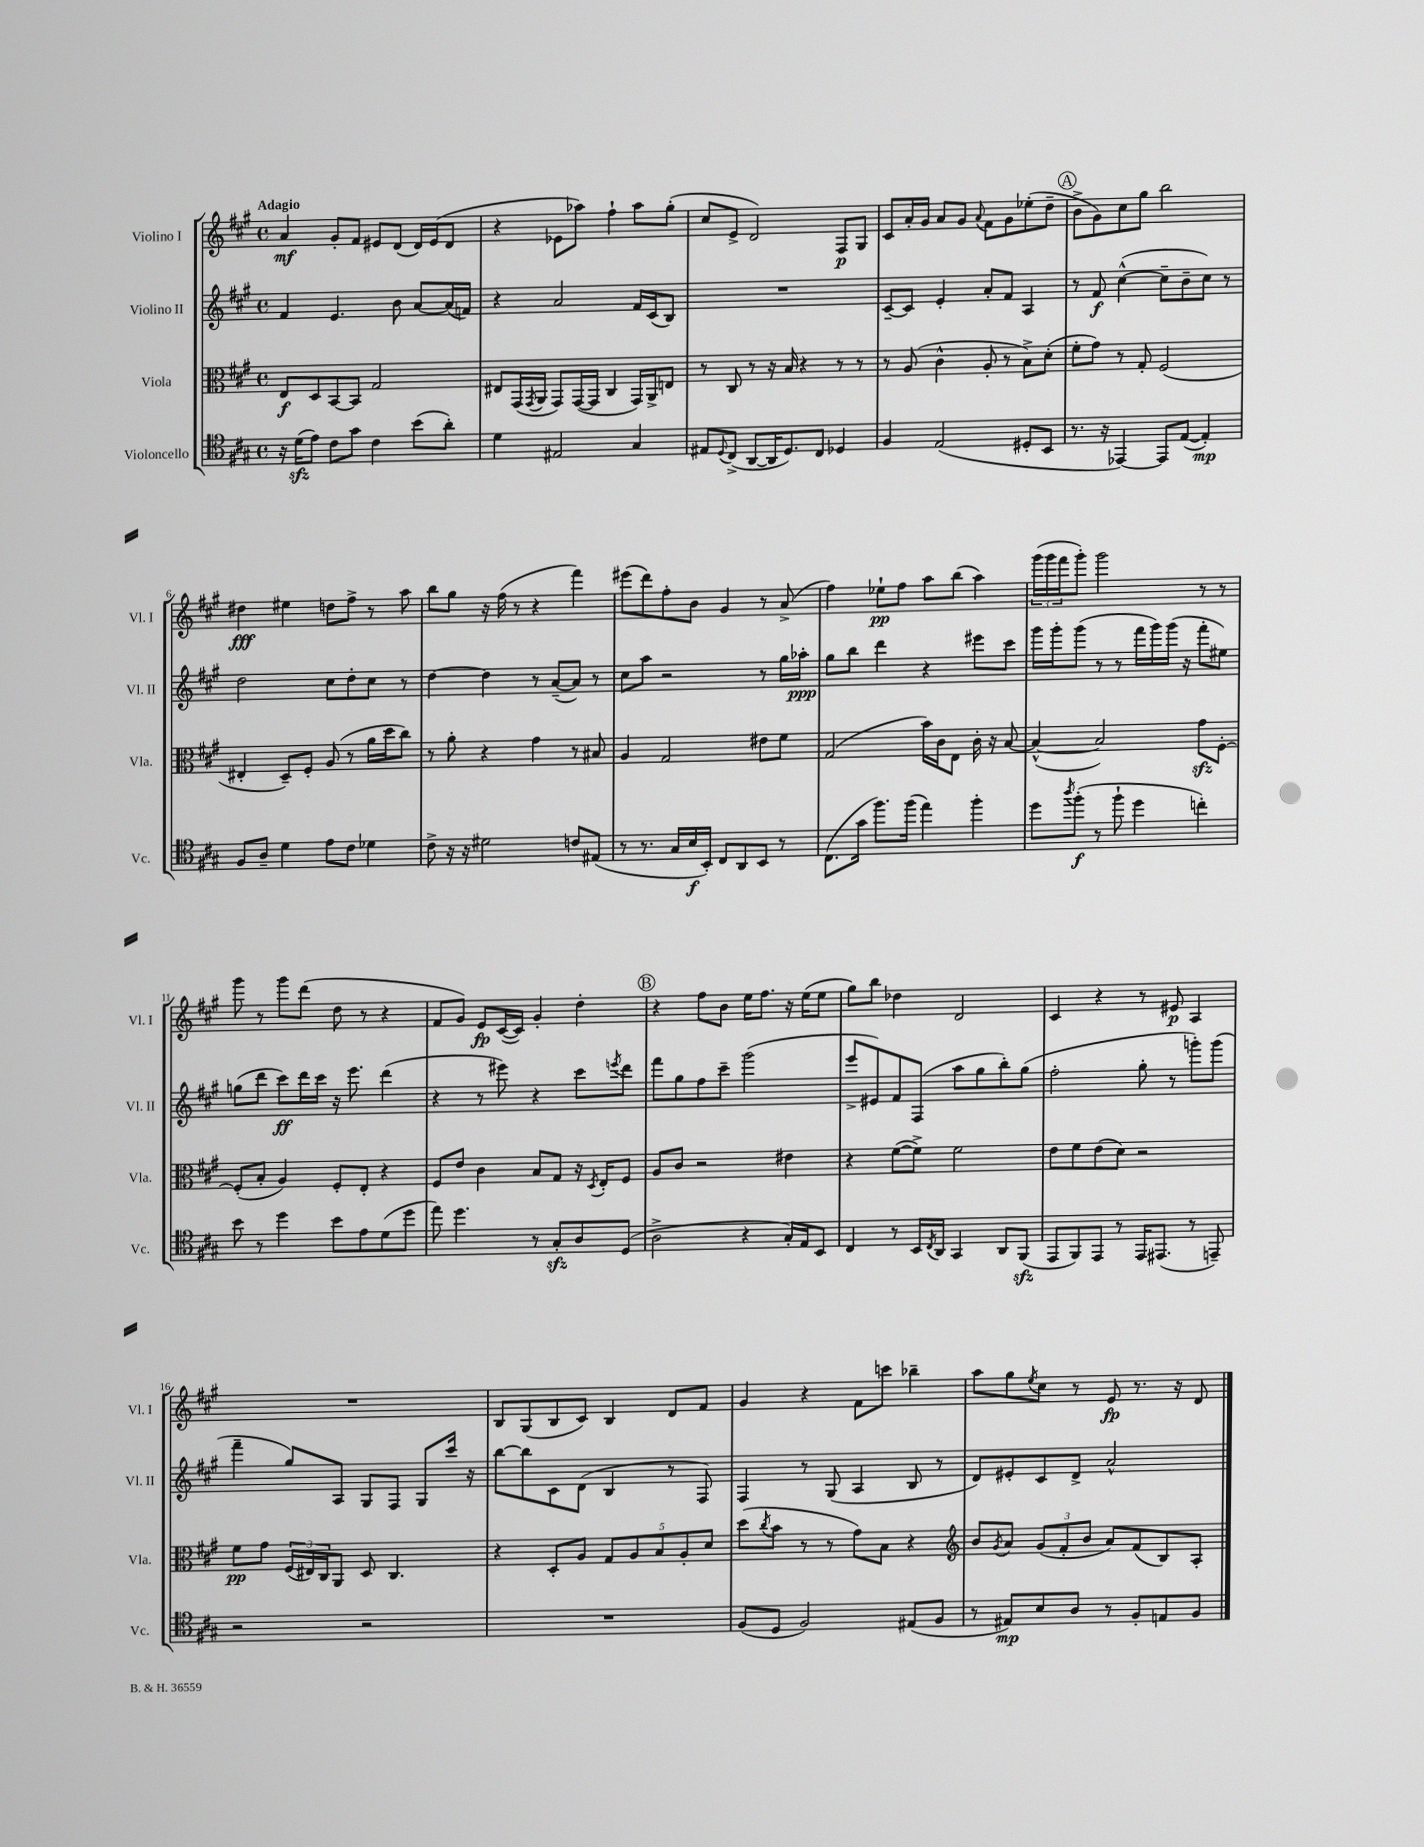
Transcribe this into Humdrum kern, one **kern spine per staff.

**kern	**dynam	**kern	**dynam	**kern	**dynam	**kern	**dynam
*part4	*part4	*part3	*part3	*part2	*part2	*part1	*part1
*staff4	*staff4	*staff3	*staff3	*staff2	*staff2	*staff1	*staff1
*I"Violoncello	*	*I"Viola	*	*I"Violino II	*	*I"Violino I	*
*I'Vc.	*	*I'Vla.	*	*I'Vl. II	*	*I'Vl. I	*
*clefC4	*	*clefC3	*	*clefG2	*	*clefG2	*
*k[f#c#g#]	*	*k[f#c#g#]	*	*k[f#c#g#]	*	*k[f#c#g#]	*
*M4/4	*	*M4/4	*	*M4/4	*	*M4/4	*
*met(c)	*	*met(c)	*	*met(c)	*	*met(c)	*
=1	=1	=1	=1	=1	=1	=1	=1
!	!	!	!	!	!	!LO:TX:a:B:t=Adagio	!
16r	.	8E/L	f	4f#/	.	4a/	mf
(16dzz\KL	.	.	.	.	.	.	.
8e\J)	.	8D/	.	.	.	.	.
8c#\L	.	[8BB/	.	4.e/	.	8g#'/L	.
8g#\J	.	8BB/J]	.	.	.	8f#/J	.
4c#\	.	2G#/	.	.	.	8e#X/L	.
.	.	.	.	8b\	.	(8d/J	.
(8b\L	.	.	.	[8a/L	.	16d/LL)	.
.	.	.	.	.	.	(16e#/J	.
8a'\J)	.	.	.	(16a/L]	.	8d/J	.
.	.	.	.	16fn/JJ)	.	.	.
=2	=2	=2	=2	=2	=2	=2	=2
4d\	.	8E#X/L	.	4r	.	4r	.
.	.	(16GG#/L	.	.	.	.	.
.	.	8qGG#/	.	.	.	.	.
.	.	16AA/JJ	.	.	.	.	.
2E#X/	.	8GG#/L)	.	2a/	.	8e-X\L	.
.	.	([16GG#/L	.	.	.	8aa-X\J)	.
.	.	16GG#/JJ]	.	.	.	.	.
.	.	4C#/	.	.	.	4ff#`\	.
4G#/	.	16GG#/LL)	.	16f#/LL	.	8aa-\L	.
.	.	16AA^/J	.	(16c#/J	.	.	.
.	.	8En/J	.	8B/J)	.	(8gg#'\J	.
=3	=3	=3	=3	=3	=3	=3	=3
8E#X/L	.	8r	.	1r	.	8cc#/L	.
8qqD/	.	.	.	.	.	.	.
(8C#^/J	.	8C#/	.	.	.	8e^/J	.
[8AA/L	.	8r	.	.	.	2d/)	.
16AA/K]	.	16r	.	.	.	.	.
8.D/)	.	16B/	.	.	.	.	.
.	.	4r	.	.	.	.	.
8C#/J	.	.	.	.	.	.	.
4D-X/	.	8r	.	.	.	8F#/L	p
.	.	8r	.	.	.	8G#/J	.
=4	=4	=4	=4	=4	=4	=4	=4
4F#/	.	8r	.	[8c#~/L	.	8c#/L	.
.	.	(8A/	.	8c#/J]	.	16a'/L	.
.	.	.	.	.	.	16g#/JJ	.
(2E/	.	4c#^^\	.	4e'/	.	8a/L	.
.	.	.	.	.	.	8g#/J	.
.	.	.	.	.	.	8qqa/	.
.	.	8A'/	.	8a'/L	.	8f#\L	.
.	.	8r	.	8f#/J	.	8g#\	.
8D#X'/L	.	8B^\L)	.	4A/	.	(8ee-X'\	.
8BB/J	.	(8d'\J	.	.	.	8dd~\J	.
!!LO:REH:place=s1:t=A
=5	=5	=5	=5	=5	=5	=5	=5
8.r	.	8f#'\L	.	8r	.	8b^\L	.
.	.	8g#\J)	.	8f#/	f	8g#\)	.
16r	.	.	.	.	.	.	.
[4EE-X/)	.	8r	.	([4cc#^^\	.	8cc#\	.
.	.	8G#'/	.	.	.	8gg#\J	.
8EE-/L]	.	(2F#/	.	8cc#~\L]	.	2bb\	.
([8E/J	.	.	.	8b~\	.	.	.
4E'/])	mp	.	.	8cc#\J)	.	.	.
.	.	.	.	8r	.	.	.
!!LO:LB:g=z
=6	=6	=6	=6	=6	=6	=6	=6
8F#/L	.	4E#X'/	.	2dd\	.	4dd#X\	fff
8A~/J	.	.	.	.	.	.	.
4d\	.	8D~/L)	.	.	.	4ee#X\	.
.	.	8F#'/J	.	.	.	.	.
8e\L	.	(8A/	.	8cc#\L	.	8ddn\L	.
8c#\J	.	8r	.	8dd'\	.	8ff#^\J	.
4d-X\	.	16a\LL	.	8cc#\J	.	8r	.
.	.	16dd\J	.	.	.	.	.
.	.	8cc#\J)	.	8r	.	8aa\	.
=7	=7	=7	=7	=7	=7	=7	=7
8c#^\	.	8r	.	[4dd\	.	8bb\L	.
16r	.	8a'\	.	.	.	8gg#\J	.
16r	.	.	.	.	.	.	.
2d#X\	.	4r	.	4dd\]	.	16r	.
.	.	.	.	.	.	(16ff#\	.
.	.	.	.	.	.	8r	.
.	.	4g#\	.	8r	.	4r	.
.	.	.	.	([8a~/L	.	.	.
8cn/L	.	8r	.	8a/J])	.	4fff#\)	.
(8E#X/J	.	8B#X/	.	8r	.	.	.
=8	=8	=8	=8	=8	=8	=8	=8
8r	.	4A/	.	8cc#\L	.	(8eee#X\L	.
8.r	.	.	.	8aa\J	.	8ddd\)	.
.	.	2G#/	.	2r	.	8ff#'\	.
16G#/LL	.	.	.	.	.	.	.
16B/	f	.	.	.	.	8b\J	.
16BB'/JJ)	.	.	.	.	.	.	.
8C#/L	.	.	.	.	.	4g#/	.
8AA/	.	.	.	.	.	.	.
8BB/J	.	8e#X\L	.	8r	.	8r	.
8r	.	8f#\J	.	16gg#\LL	.	(8a^/	.
.	.	.	.	16aa-X'\JJ	ppp	.	.
=9	=9	=9	=9	=9	=9	=9	=9
(8.C#\L	.	(2G#/	.	8gg#\L	.	4ff#\)	.
.	.	.	.	8bb\J	.	.	.
16g#\Jk	.	.	.	.	.	.	.
8.ff#\L)	.	.	.	4ddd\	.	8ee-X`\L	pp
.	.	.	.	.	.	8ff#\J	.
(16ff#\Jk	.	.	.	.	.	.	.
4ee\)	.	16b\LL)	.	4r	.	8aa\L	.
.	.	16c#\J	.	.	.	.	.
.	.	8E\J	.	.	.	(8bb\J	.
4ff#'\	.	16c#'\	.	8eee#X\L	.	4aa\)	.
.	.	16r	.	.	.	.	.
.	.	[8B/	.	8ccc#\J	.	.	.
=10	=10	=10	=10	=10	=10	=10	=10
8dd\L	.	(4B^^/_	.	16ggg#\LL	.	(24ggg#\LL	.
.	.	.	.	.	.	24ggg#\	.
.	.	.	.	16ggg#'\J	.	.	.
.	.	.	.	.	.	24fff#\J	.
8qaa/	.	.	.	.	.	.	.
(8ff#'\J	f	.	.	(8ggg#\J	.	8ggg#'\J)	.
8r	.	2B/])	.	8r	.	2ggg#\	.
8ff#`\	.	.	.	8r	.	.	.
4dd\	.	.	.	16fff#\LL	.	.	.
.	.	.	.	16ggg#\)	.	.	.
.	.	.	.	(16ggg#\JJ	.	.	.
.	.	.	.	16r	.	.	.
4ccn'\)	.	8g#zz\L	.	8fff#'\L	.	8r	.
.	.	[8F#'\J	.	8ee#X\J)	.	8r	.
!!LO:LB:g=z
=11	=11	=11	=11	=11	=11	=11	=11
8b\	.	(8F#'/L]	.	(8ggn\L	.	8ggg#\	.
8r	.	8B'/J	.	8ddd\J	.	8r	.
4dd\	.	4A/)	.	8ccc#\L)	ff	8ggg#\L	.
.	.	.	.	16ddd\L	.	(8ddd\J	.
.	.	.	.	16ccc#\JJ	.	.	.
8b\L	.	8F#'/L	.	16r	.	8dd\	.
.	.	.	.	8.eee\	.	.	.
8e\	.	8E'/J	.	.	.	8r	.
(8d\	.	4r	.	(4ddd\	.	4r	.
8dd\J	.	.	.	.	.	.	.
=12	=12	=12	=12	=12	=12	=12	=12
8ee\)	.	8F#/L	.	4r	.	8f#/L	.
4.dd\	.	8e/J	.	.	.	8g#/J)	.
.	.	4c#\	.	8r	.	8e/L	fp
.	.	.	.	8eee#X\)	.	([16c#/L	.
.	.	.	.	.	.	16c#/JJ])	.
8r	.	8B/L	.	4r	.	4g#'/	.
8G#zz'/L	.	8G#/J	.	.	.	.	.
8A/	.	16r	.	8ccc#\L	.	4dd'\	.
.	.	8qD/	.	.	.	.	.
.	.	16E'/KL	.	.	.	.	.
.	.	.	.	8qeeen/	.	.	.
(8D/J	.	8F#/J	.	8ddd\J	.	.	.
!!LO:REH:place=s1:t=B
=13	=13	=13	=13	=13	=13	=13	=13
2A^\	.	8A/L	.	8fff#\L	.	4r	.
.	.	8c#/J	.	8gg#\	.	.	.
.	.	2r	.	8ff#\	.	8ff#\L	.
.	.	.	.	8ccc#~\J	.	8b\J	.
4r	.	.	.	(2ggg#\	.	16ee\KL	.
.	.	.	.	.	.	8.ff#\J	.
16G#'/LL)	.	4e#X\	.	.	.	16r	.
16E/J	.	.	.	.	.	(16ee\KL	.
8BB/J	.	.	.	.	.	8ee\J	.
=14	=14	=14	=14	=14	=14	=14	=14
4C#/	.	4r	.	8eee^/L	.	8gg#\L)	.
.	.	.	.	8e#X/)	.	8bb\J	.
8r	.	([8f#\L	.	8f#/	.	4dd-X\	.
16BB/LL	.	8f#^\J])	.	(8F#/J	.	.	.
8qC#/	.	.	.	.	.	.	.
16AA/JJ	.	.	.	.	.	.	.
4GG#/	.	2f#\	.	8aa\L	.	2d/	.
.	.	.	.	8gg#\	.	.	.
8AA/L	.	.	.	8bb'\)	.	.	.
(8FF#zz/J	.	.	.	(8gg#\J	.	.	.
=15	=15	=15	=15	=15	=15	=15	=15
8EE/L	.	8e\L	.	2ff#'\	.	4c#/	.
8FF#/)	.	8f#\	.	.	.	.	.
8EE/J	.	(8e\	.	.	.	4r	.
8r	.	8d\J)	.	.	.	.	.
16EE/KL	.	2r	.	8gg#'\	.	8r	.
(8.EE#X/J	.	.	.	.	.	.	.
.	.	.	.	8r	.	8e#X/	p
8r	.	.	.	8gggn'\L)	.	4A/	.
8EEn~/)	.	.	.	(8ggg\J	.	.	.
!!LO:LB:g=z
=16	=16	=16	=16	=16	=16	=16	=16
2r	.	8f#\L	pp	4fff#~\	.	1r	.
.	.	8g#\J	.	.	.	.	.
.	.	(24F#/LL	.	8gg#/L)	.	.	.
.	.	24E#X/)	.	.	.	.	.
.	.	24C#/J	.	.	.	.	.
.	.	8AA/J	.	8A/J	.	.	.
2r	.	8D/	.	8G#/L	.	.	.
.	.	4.C#/	.	8F#/J	.	.	.
.	.	.	.	8G#/L	.	.	.
.	.	.	.	16ccc#/Jk	.	.	.
.	.	.	.	16r	.	.	.
=17	=17	=17	=17	=17	=17	=17	=17
1r	.	4r	.	[8bb\L	.	8B/L	.
.	.	.	.	8bb\]	.	(8G#/	.
.	.	8D'/L	.	8c#\	.	8B/	.
.	.	8A/J	.	(8d\J	.	8c#/J)	.
.	.	10G#/L	.	4B/	.	4B/	.
.	.	10A/	.	.	.	.	.
.	.	10B/	.	.	.	.	.
.	.	.	.	8r	.	8d/L	.
.	.	10A'/	.	.	.	.	.
.	.	.	.	8F#/)	.	8f#/J	.
.	.	10d/J	.	.	.	.	.
=18	=18	=18	=18	=18	=18	=18	=18
(8F#/L	.	(8dd\L	.	4F#/	.	4g#/	.
.	.	8qcc#/	.	.	.	.	.
8D/J	.	8b\J	.	.	.	.	.
2F#/)	.	8r	.	8r	.	4r	.
.	.	8r	.	(8G#/	.	.	.
.	.	8g#\L)	.	4A/	.	8f#\L	.
.	.	8B\J	.	.	.	8cccn\J	.
(8E#X/L	.	4r	.	8B/	.	4bb-X~\	.
8F#/J	.	.	.	8r	.	.	.
=19	=19	=19	=19	=19	=19	=19	=19
*	*	*clefG2	*	*	*	*	*
8r	.	8b/L	.	8d/L)	.	8aa\L	.
.	.	8qg#/	.	.	.	.	.
8E#X/L)	mp	8a/J	.	8e#X'/	.	8gg#\	.
.	.	.	.	.	.	8qee/	.
8B/	.	(12g#/L	.	8c#/	.	8cc#\J	.
.	.	12f#'/	.	.	.	.	.
8A/J	.	.	.	8d^/J	.	8r	.
.	.	12b/J	.	.	.	.	.
8r	.	8a/L)	.	2a^^/	.	8e/	fp
8F#'/L	.	(8f#/	.	.	.	8.r	.
8En/	.	8B/)	.	.	.	.	.
.	.	.	.	.	.	16r	.
8F#/J	.	8A'/J	.	.	.	8d/	.
==	==	==	==	==	==	==	==
*-	*-	*-	*-	*-	*-	*-	*-
